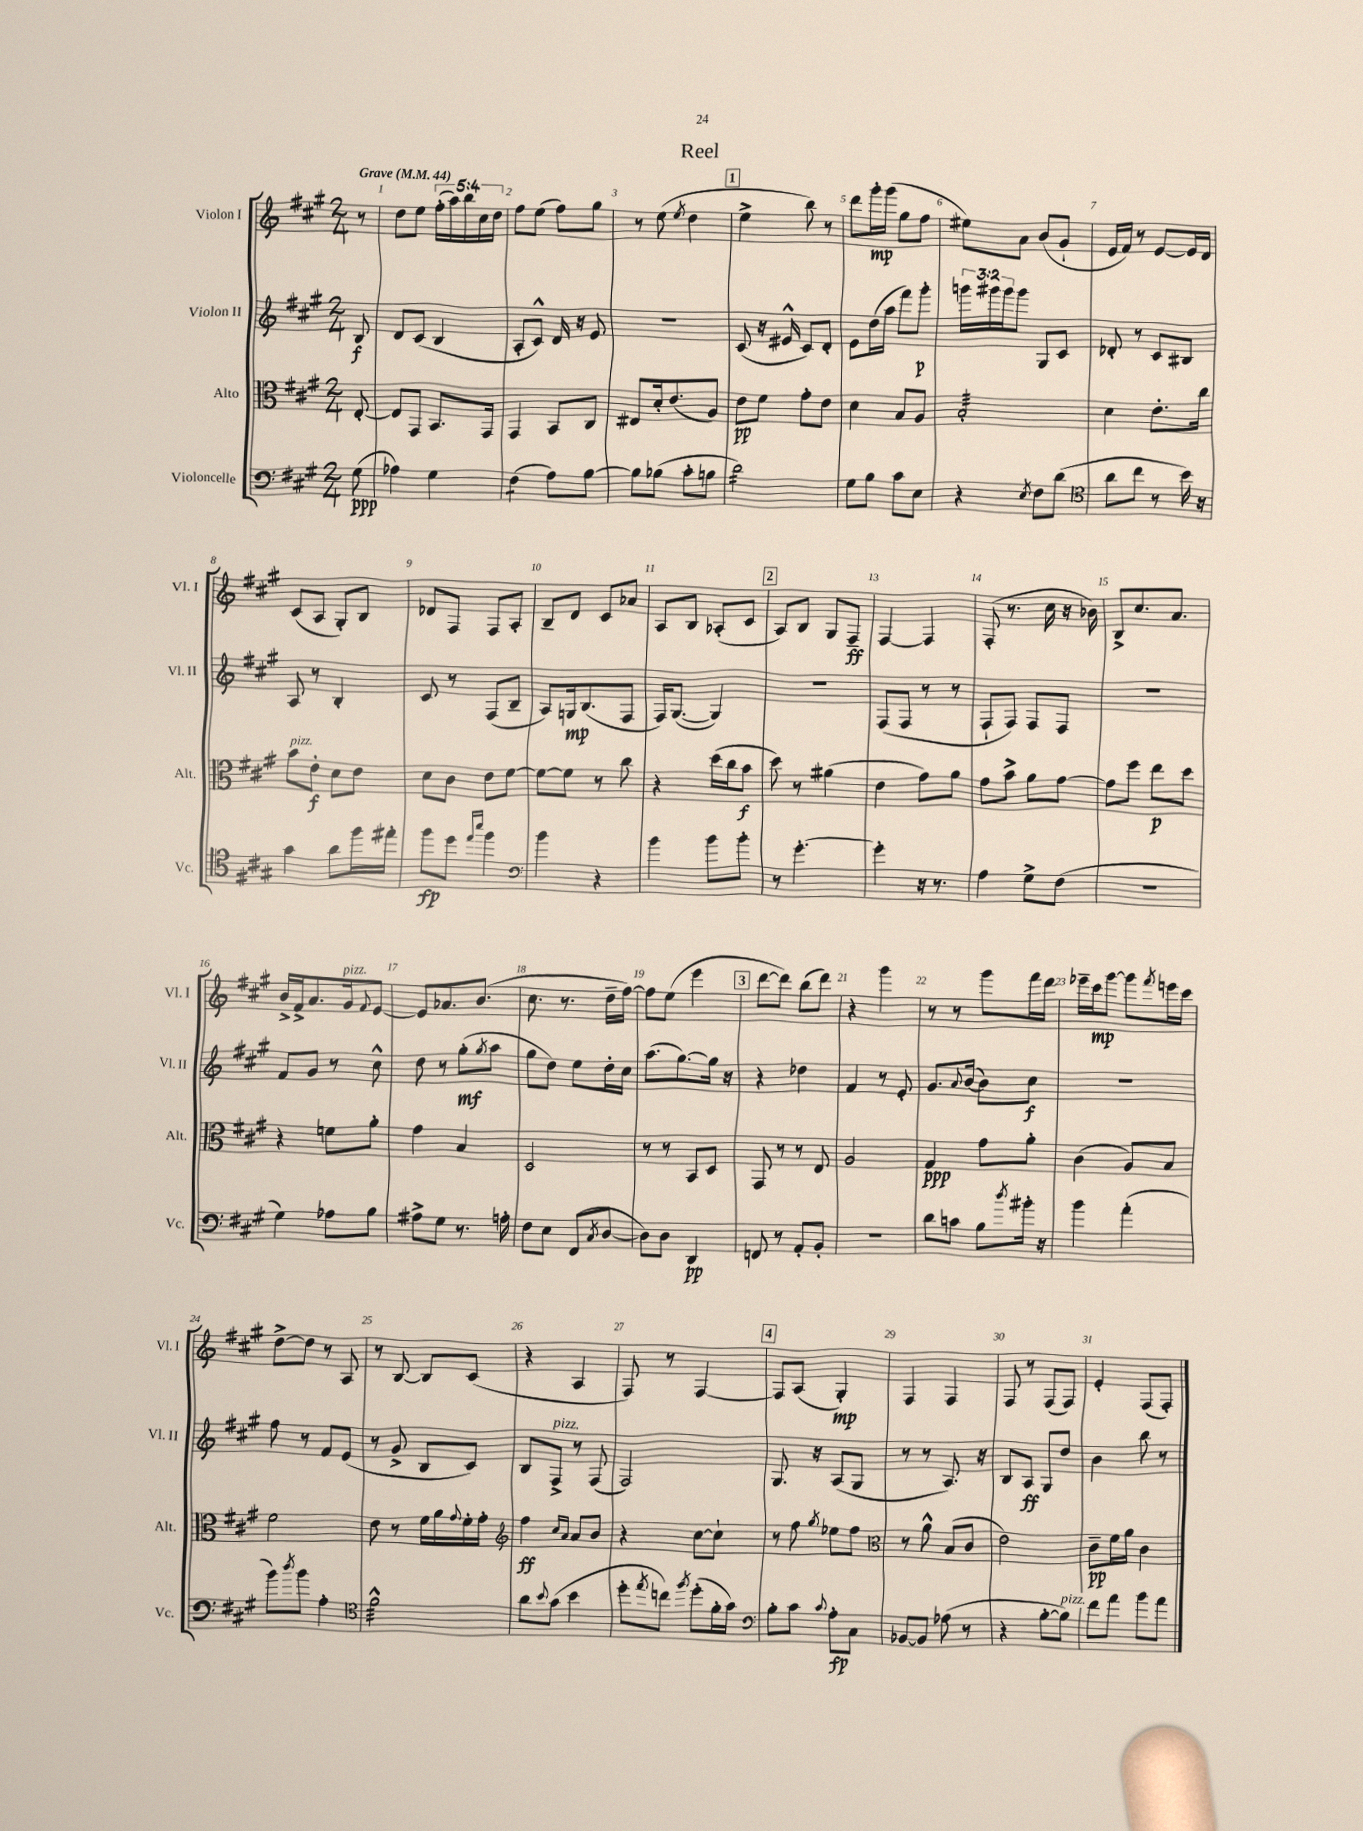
\header { title = "Reel" }
<<
\new StaffGroup <<
\new Staff = "s0" \with { instrumentName = "Violon I" shortInstrumentName = "Vl. I" } {
    \clef treble \key a \major \numericTimeSignature \time 2/4 \override Staff.TupletNumber.text = #tuplet-number::calc-fraction-text \partial 8 \tempo "Grave" 4 = 44
    r8 |
    d''8 e''8 \tuplet 5/4 { fis''16-.( a''16) b''16 cis''16 d''16 } |
    fis''8 e''8( fis''8) gis''8 |
    r8 e''8( \acciaccatura { e''8 } d''4 |
    \mark \markup { \box "1" } e''4-> b''8) r8 |
    d'''8 gis'''16-.\mp gis'''16( gis''8 fis''8 |
    eis''8) a'8 b'8( gis'8-! |
    e'16 fis'16) r8 e'8~ e'16 d'16 |
    cis'8( a8 gis8-.) b8 |
    des'8 fis8 fis8 a8-. |
    b8-- d'8 cis'8 aes'8 |
    a8 b8 aes8-.( cis'8 |
    \mark \markup { \box "2" } a8) b8 gis8 fis8--\ff |
    fis4~ fis4 |
    fis8-.( r8. cis''16 r16 bes'16) |
    b8-> cis''8. a'8. |
    b'16-> fis'16-> a'8. gis'16^\markup { \italic "pizz." } \appoggiatura { fis'8 } e'8~ |
    e'8 aes'8. b'8.( |
    cis''8. r8. d''16-- fis''16~) |
    fis''8 e''8( e'''4 |
    \mark \markup { \box "3" } d'''8~ d'''8) b''8( d'''8) |
    r4 gis'''4 |
    r8 r8 gis'''8 fis'''16 d'''16 |
    ees'''16-- cis'''16\mp gis'''8~ gis'''8 \acciaccatura { fis'''8 } e'''16 cis'''16 |
    d''8~-> d''8 r8 a8 |
    r8 b8~ b8 cis'8( |
    r4 a4 |
    fis8) r8 fis4~ |
    \mark \markup { \box "4" } fis8 a8( gis4-.\mp) |
    fis4 fis4 |
    fis8 r8 fis8( fis8) |
    e'4-. fis8( fis8-.) \bar "|." |
}
\new Staff = "s1" \with { instrumentName = "Violon II" shortInstrumentName = "Vl. II" } {
    \clef treble \key a \major \numericTimeSignature \time 2/4 \override Staff.TupletNumber.text = #tuplet-number::calc-fraction-text \partial 8
    b8\f |
    d'8 cis'8( b4 |
    a8-. cis'8-^) d'16 r16 e'8 |
    R2 |
    \mark \markup { \box "1" } cis'8( r16 eis'16-^ cis'8) d'8-. |
    e'8 d''16( a''16 fis'''8) gis'''8-.\p |
    \tuplet 3/2 { g'''16 gis'''16 gis'''16 } gis'''8 gis8 cis'8 |
    des'8-. r8 cis'8 bis8 |
    a8 r8 b4-. |
    cis'8 r8 fis8( b8-- |
    a8) g16\mp b8.( fis8 |
    fis16) gis8.~( gis4) |
    \mark \markup { \box "2" } r2 |
    fis8( fis8 r8 r8 |
    fis8-! fis8) fis8 fis8 |
    R2 |
    fis'8 gis'8 r8 cis''8-^ |
    d''8 r8 gis''8-.\mf( \acciaccatura { gis''8 } a''8 |
    gis''8 d''8) e''8 d''16-. cis''16 |
    a''8.( gis''8.~) gis''16 r16 |
    \mark \markup { \box "3" } r4 des''4 |
    fis'4 r8 e'8-. |
    gis'8. \appoggiatura { a'8 } b'16~( b'8) cis''8\f |
    r2 |
    fis''8 r8 fis'8 e'8( |
    r8 gis'8-> b8 cis'8) |
    b8 fis8->^\markup { \italic "pizz." } r8 fis8( |
    fis2) |
    \mark \markup { \box "4" } gis8. r16 a8( gis8 |
    r8 r8 a8.) r16 |
    b8 a8\ff gis8 d''8 |
    b'4 b''8 r8 \bar "|." |
}
\new Staff = "s2" \with { instrumentName = "Alto" shortInstrumentName = "Alt." } {
    \clef alto \key a \major \numericTimeSignature \time 2/4 \partial 8
    e8~-. |
    e8 gis,8 b,8. gis,16 |
    gis,4 b,8 cis8 |
    eis8 d'16-. e'8.( a8) |
    \mark \markup { \box "1" } e'8\pp fis'8 gis'8-. e'8 |
    d'4 b8 a8 |
    b2:32-. |
    d'4 e'8.-. cis''16 |
    b'8^\markup { \italic "pizz." } e'8-.\f d'8 e'8 |
    d'8 cis'8 e'8 fis'8~ |
    fis'8~ fis'8 r8 cis''8 |
    r4 d''16( cis''16 b'8\f |
    \mark \markup { \box "2" } d''8) r8 ais'4( |
    e'4 gis'8) a'8 |
    gis'8 b'8-> a'8 gis'8~ |
    gis'8 fis''8 e''8\p d''8 |
    r4 f'8 a'8-. |
    gis'4 b4 |
    d2 |
    r8 r8 b,8 d8 |
    \mark \markup { \box "3" } gis,8 r8 r8 e8 |
    a2 |
    gis4\ppp gis'8 a'8-. |
    cis'4( a8) b8 |
    fis'2 |
    e'8 r8 fis'16 a'16 \appoggiatura { gis'8 } fis'16-. gis'16-. |
    \clef treble fis''4\ff \grace { cis''16 a'16 } a'8 b'8 |
    r4 cis''8~ cis''8-! |
    \mark \markup { \box "4" } r8 fis''8 \acciaccatura { gis''8 } ees''8 fis''8 |
    \clef alto r8 a'8-^ b8( cis'8 |
    e'2) |
    cis'8--\pp fis'16 a'16 cis'4 \bar "|." |
}
\new Staff = "s3" \with { instrumentName = "Violoncelle" shortInstrumentName = "Vc." } {
    \clef bass \key a \major \numericTimeSignature \time 2/4 \partial 8
    gis8\ppp( |
    aes4) gis4 |
    fis4:8( a8) b8~ |
    b8 bes8( cis'8-. b8 |
    \mark \markup { \box "1" } d'2:16) |
    gis8 b8 cis'8 e8 |
    r4 \acciaccatura { e8 } fis8 d'8( |
    \clef tenor a'8 cis''8 r8 b'16) r16 |
    gis'4 a'8 fis''16 eis''16-. |
    fis''8\fp d''8 \grace { e''16 b''16 } fis''4 |
    \clef bass b'4 r4 |
    b'4 b'8 b'8-. |
    \mark \markup { \box "2" } r8 gis'4.~-. |
    gis'4-. r16 r8. |
    a4 gis8-> fis8( |
    r2 |
    gis4) aes8 b8 |
    ais8-> gis8 r8. a16-. |
    fis8 e8 fis,8( \acciaccatura { cis8 } d8~ |
    d8) d8 d,4\pp |
    \mark \markup { \box "3" } f,8 r8 a,8-. b,8-. |
    R2 |
    d'8 c'8 b8 \acciaccatura { d''8 } bis'16-. r16 |
    b'4 a'4-.( |
    b'8) \acciaccatura { d''8 } b'8 a4-. |
    \clef tenor fis'2:32-^ |
    a'8 \appoggiatura { b'8 } gis'8( b'4 |
    d''8-. \acciaccatura { e''8 } c''8) \acciaccatura { fis''8 } d''8-.( fis'16-. gis'16) |
    \mark \markup { \box "4" } \clef bass b8-. cis'8 \appoggiatura { cis'8 } a8-.\fp cis8 |
    bes,8~ bes,8 aes8( r8 |
    r4 b8~-. b8^\markup { \italic "pizz." }) |
    fis'8 a'8 b'8 a'8 \bar "|." |
}
>>
>>
\layout { \context { \Score \override BarNumber.break-visibility = ##(#f #t #t) barNumberVisibility = #all-bar-numbers-visible } }
